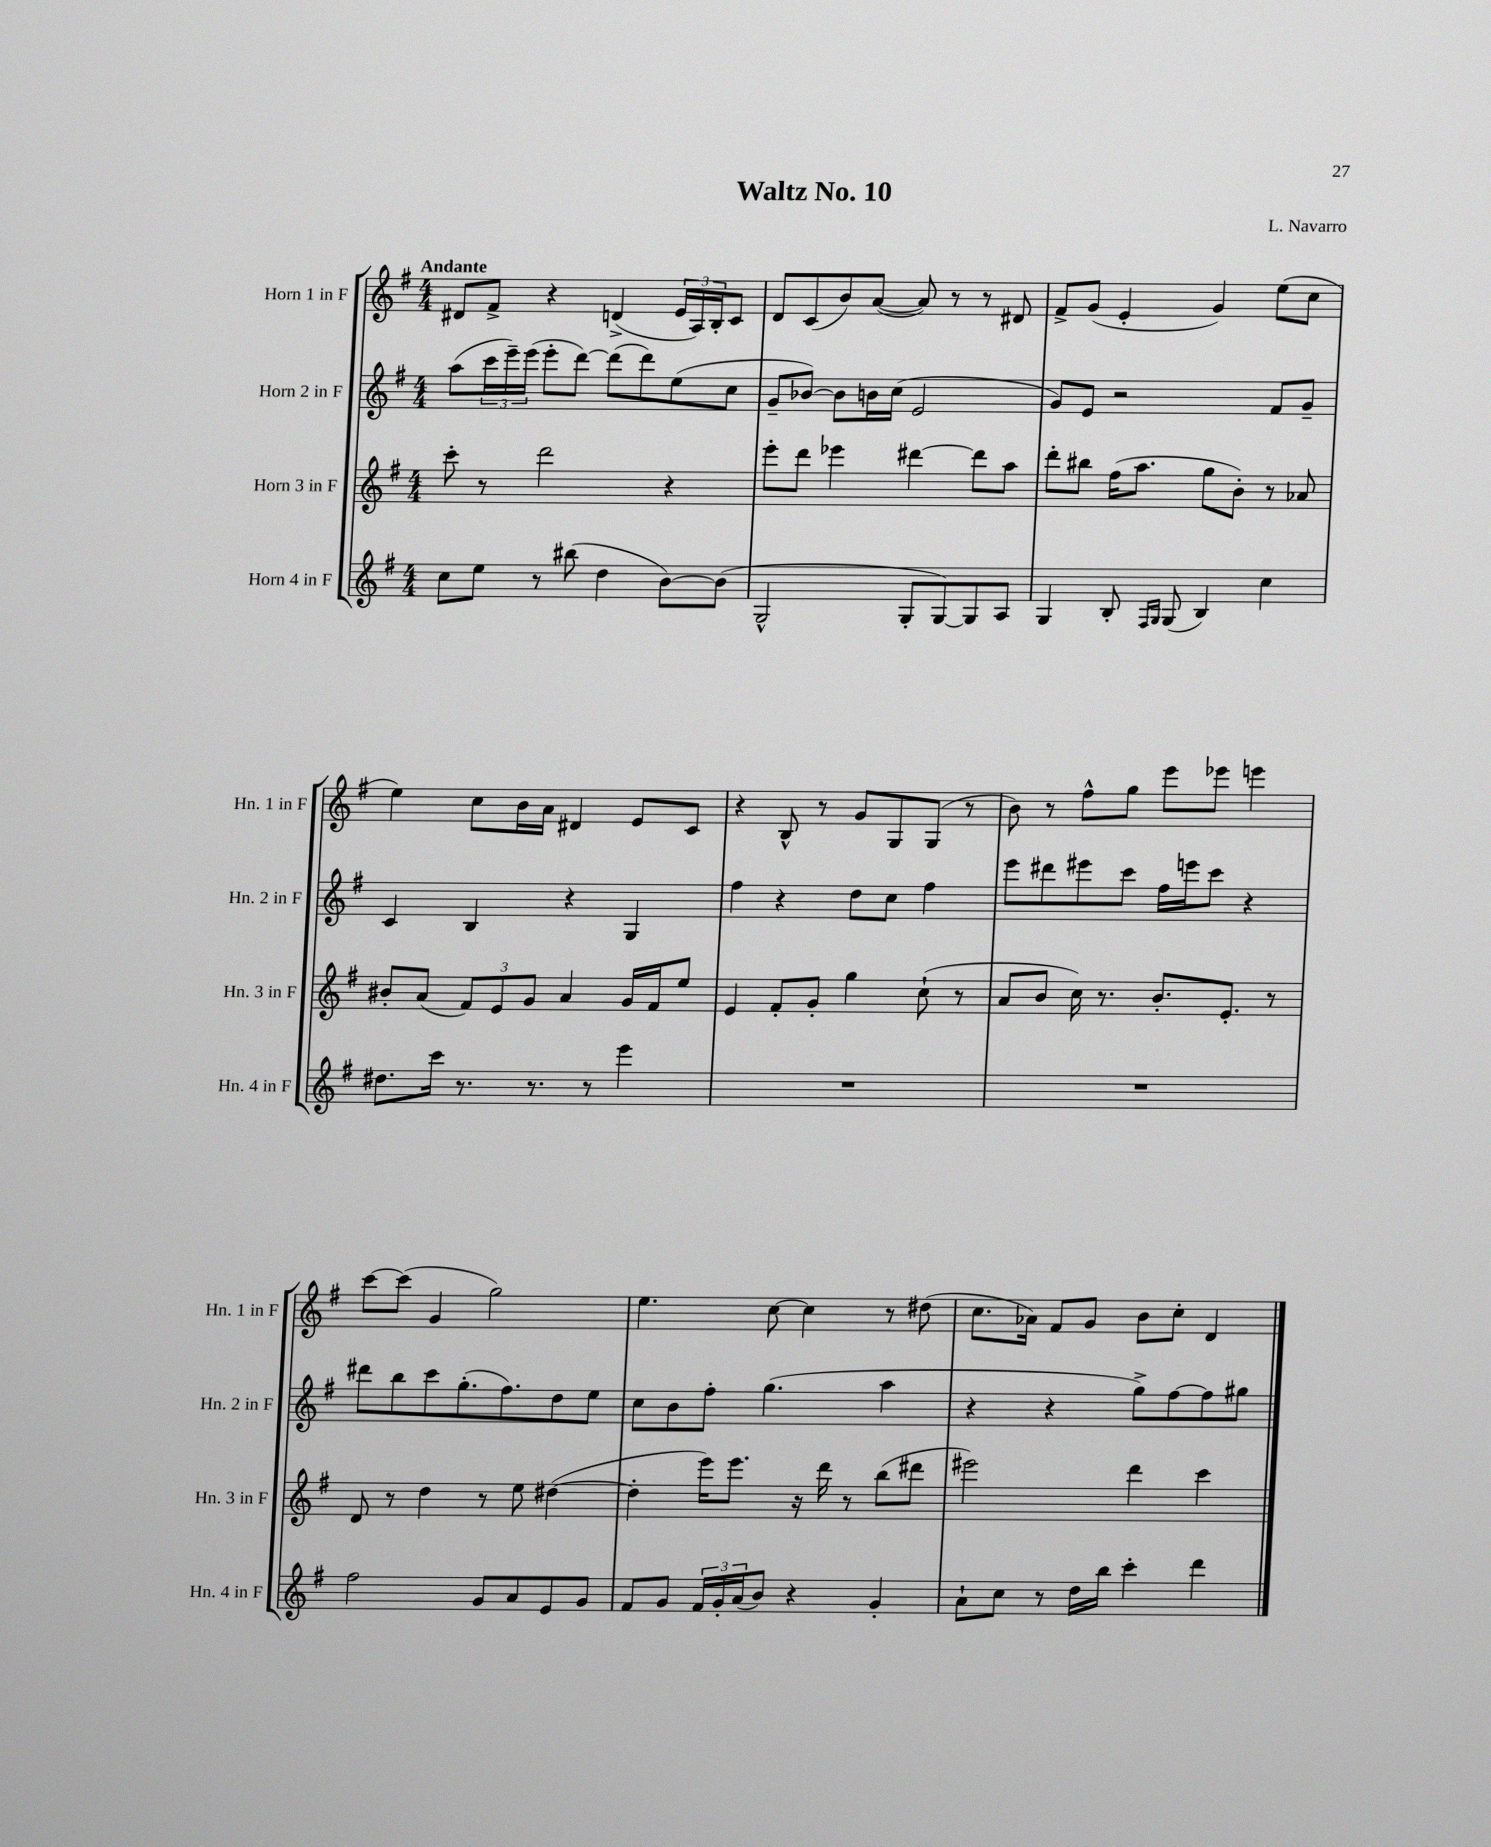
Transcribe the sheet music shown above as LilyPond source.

\header { title = "Waltz No. 10" composer = "L. Navarro" }
<<
\new StaffGroup <<
\new Staff = "s0" \with { instrumentName = "Horn 1 in F" shortInstrumentName = "Hn. 1 in F" } {
    \clef treble \key g \major \numericTimeSignature \time 4/4 \tempo "Andante"
    dis'8 fis'8-> r4 d'4->( \tuplet 3/2 { e'16 a16) b16-. } c'8 |
    d'8 c'8( b'8) a'8~( a'8) r8 r8 dis'8 |
    fis'8-> g'8( e'4-. g'4) e''8( c''8 |
    e''4) c''8 b'16 a'16 dis'4 e'8 c'8 |
    r4 b8-^ r8 g'8 g8 g8( r8 |
    b'8) r8 fis''8-^ g''8 e'''8 ees'''8 e'''4 |
    c'''8~ c'''8( g'4 g''2) |
    e''4. c''8~ c''4 r8 dis''8( |
    c''8. aes'16) fis'8 g'8 b'8 c''8-. d'4 \bar "|." |
}
\new Staff = "s1" \with { instrumentName = "Horn 2 in F" shortInstrumentName = "Hn. 2 in F" } {
    \clef treble \key g \major \numericTimeSignature \time 4/4
    a''8( \tuplet 3/2 { c'''16 e'''16--) e'''16( } e'''8-. d'''8~) d'''8( d'''8) e''8( c''8 |
    g'8-- bes'8~) bes'8 b'16 c''16( e'2 |
    g'8) e'8 r2 fis'8 g'8-- |
    c'4 b4 r4 g4 |
    fis''4 r4 d''8 c''8 fis''4 |
    e'''8 dis'''8 eis'''8 c'''8 fis''16 e'''16 c'''8 r4 |
    dis'''8 b''8 c'''8 g''8.-.( fis''8.) d''8 e''8 |
    c''8 b'8 fis''8-. g''4.( a''4 |
    r4 r4 g''8->) fis''8~ fis''8 gis''8 \bar "|." |
}
\new Staff = "s2" \with { instrumentName = "Horn 3 in F" shortInstrumentName = "Hn. 3 in F" } {
    \clef treble \key g \major \numericTimeSignature \time 4/4
    c'''8-. r8 d'''2 r4 |
    e'''8-. d'''8 ees'''4 dis'''4~ dis'''8 a''8 |
    d'''8-. bis''8 fis''16( a''8. g''8 b'8-.) r8 aes'8 |
    bis'8-. a'8( \tuplet 3/2 { fis'8) e'8 g'8 } a'4 g'16 fis'16 e''8 |
    e'4 fis'8-. g'8-. g''4 c''8-!( r8 |
    a'8 b'8 c''16) r8. b'8.-. e'8.-. r8 |
    d'8 r8 d''4 r8 e''8 dis''4~( |
    dis''4-. e'''16) e'''8. r16 d'''16 r8 b''8( dis'''8 |
    eis'''2) d'''4 c'''4 \bar "|." |
}
\new Staff = "s3" \with { instrumentName = "Horn 4 in F" shortInstrumentName = "Hn. 4 in F" } {
    \clef treble \key g \major \numericTimeSignature \time 4/4
    c''8 e''8 r8 bis''8( d''4 b'8~) b'8( |
    g2-^ g8-. g8~) g8 a8 |
    g4 b8-. \grace { fis16 g16 } g8( b4) c''4 |
    dis''8. c'''16 r8. r8. r8 e'''4 |
    R1 |
    R1 |
    fis''2 g'8 a'8 e'8 g'8 |
    fis'8 g'8 \tuplet 3/2 { fis'16 g'16-. a'16( } b'8) r4 g'4-. |
    a'8-! c''8 r8 d''16 b''16 c'''4-. d'''4 \bar "|." |
}
>>
>>
\layout { \context { \Score \remove "Bar_number_engraver" } }
